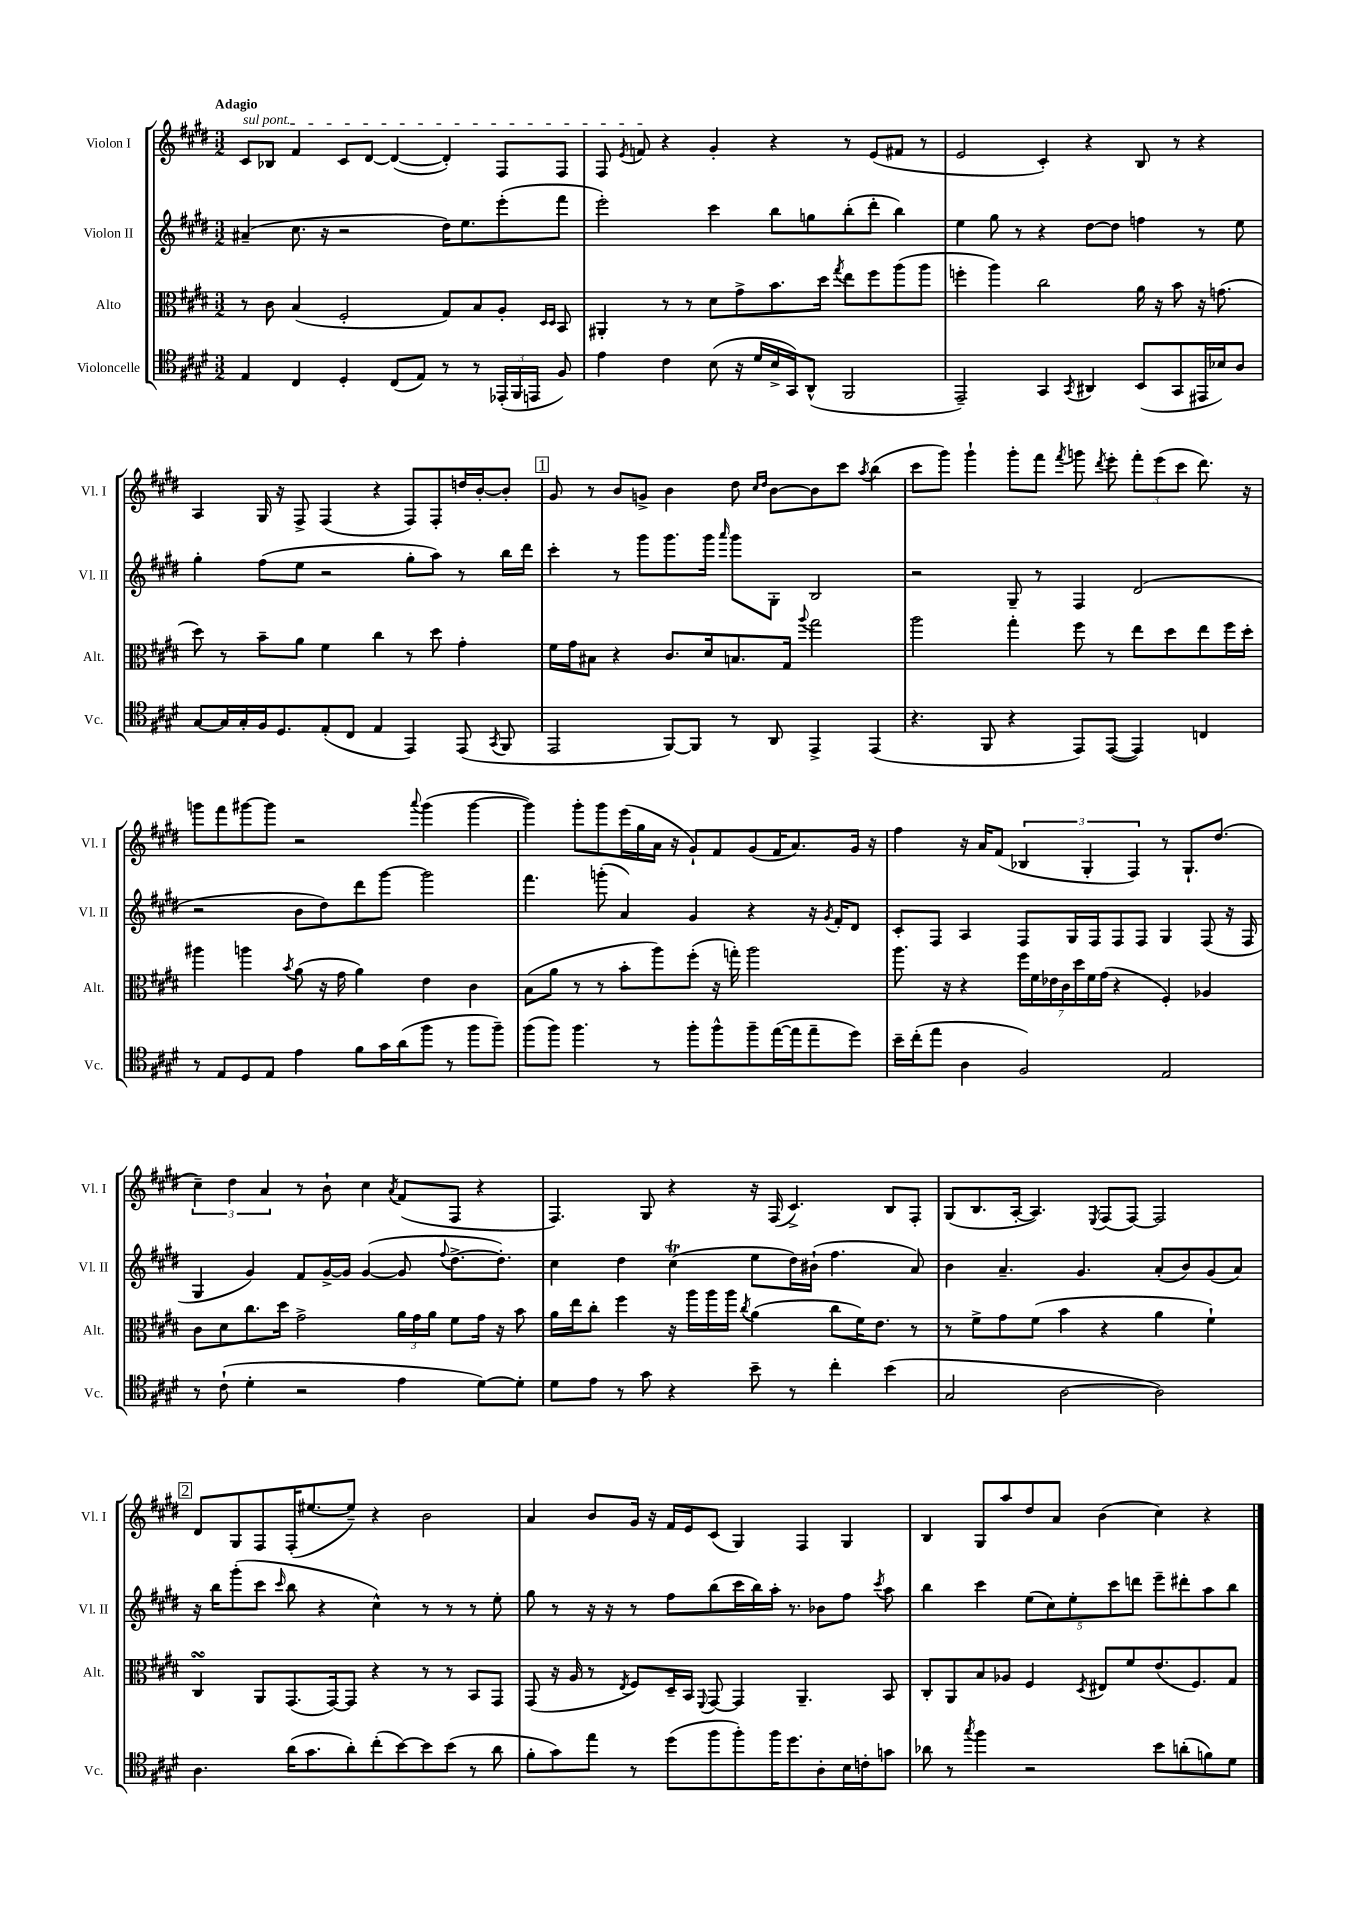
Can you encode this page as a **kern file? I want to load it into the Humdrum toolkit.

**kern	**kern	**kern	**kern
*staff4	*staff3	*staff2	*staff1
*clefC4	*clefC3	*clefG2	*clefG2
*k[f#c#g#d#]	*k[f#c#g#d#]	*k[f#c#g#d#]	*k[f#c#g#d#]
*M3/2	*M3/2	*M3/2	*M3/2
4E	8r	(4a#~	8c#
.	8c#	.	8B-
4C#	(4B	8.cc#	4f#
.	.	16r	.
4D#'	2F#'	2r	8c#
.	.	.	[8d#
(8C#	.	.	(4d#_
8E)	.	.	.
8r	8G#)	16dd#)	4d#'])
.	.	8.ee	.
8r	8B	.	.
(24EE-'	8A'	(8eee'	8F#
24FF#	.	.	.
24EE	.	.	.
.	16qqD#	.	.
.	16qqD#	.	.
8F#)	8BB	8fff#	8F#
=	=	=	=
4e	4AA#'	2eee')	8F#
.	.	.	8qe
.	.	.	8f
4c#	8r	.	4r
.	8r	.	.
(8B	8d#	4ccc#	4g#'
16r	8g#^	.	.
16d#	.	.	.
16B^	8.b	8bb	4r
16GG#)	.	.	.
(8AA^^	.	8gg	.
.	16dd#	.	.
.	8qgg#	.	.
2FF#	8ee	(8bb'	8r
.	8ff#	8ddd#'	(8e
.	(8aa	4bb)	8f#
.	8aa	.	8r
=	=	=	=
2EE~)	4ff'	4ee	2e
.	4aa)	8gg#	.
.	.	8r	.
4GG#	2cc#	4r	4c#')
8qGG#	.	.	.
4AA#	.	[8dd#	4r
.	.	8dd#]	.
(8BB	16a	4ff	8B
.	16r	.	.
8GG#	8b	.	8r
16EE#	16r	8r	4r
16B-)	(8.g	.	.
8A	.	8ee	.
=	=	=	=
[8G#	8dd#)	4gg#'	4A
16G#]	8r	.	.
16G#'	.	.	.
16F#	8b~	(8ff#	16G#
8.D#	.	.	16r
.	8a	8ee	8F#^
(8E'	4f#	2r	(4F#
8C#	.	.	.
4E	4cc#	.	4r
4EE)	8r	8gg#'	8F#)
.	8dd#	8aa)	8F#'
(8EE	4g#'	8r	16dd
.	.	.	[16b'
8qGG#	.	.	.
8FF#	.	16bb	8b']
.	.	16ddd#	.
=	=	=	=
2EE	16f#	4ccc#'	8g#
.	16g#	.	.
.	8B#	.	8r
.	4r	8r	8b
.	.	8ggg#	8g^
[8FF#)	8.c#	8.ggg#	4b
8FF#]	.	.	.
.	16d#	16ggg#	.
.	.	16qqaaa	.
8r	8.B	8ggg#	8dd#
.	.	.	16qqcc#
.	.	.	16qqdd#
8AA	.	8G#'	[8b
.	16G#	.	.
.	8qqaa	.	.
4EE^	2gg#	2B	8b]
.	.	.	8ccc#
.	.	.	8qaa
(4EE	.	.	(4bb
=	=	=	=
4.r	2aa	2r	8ccc#
.	.	.	8ggg#)
.	.	.	4ggg#`
8FF#	.	.	.
4r	4gg#'	8G#~	8ggg#'
.	.	8r	8fff#
.	.	.	8qfff#
8EE)	8ff#	4F#	8ggg
.	.	.	8qddd#
([8EE	8r	.	8eee'
4EE])	8ee	(2d#	12fff#'
.	.	.	(12eee
.	8dd#	.	.
.	.	.	12ccc#
4C	8ee	.	8.ddd#)
.	16ff#	.	.
.	16dd#'	.	16r
=	=	=	=
8r	4aa#	2r	8ggg
8E	.	.	8fff#
8D#	4aa	.	[8ggg#
8E	.	.	8ggg#]
.	8qb	.	.
4e	(8a	8b	2r
.	16r	8dd#)	.
.	16g#	.	.
8f#	4a)	8ddd#	.
16g#	.	[8ggg#	.
(16a	.	.	.
.	.	.	8qqaaa
8ff#	4e	2ggg#]	(4ggg#
8r	.	.	.
8ff#	4c#	.	[4ggg#
8ff#~)	.	.	.
=	=	=	=
(8ff#	(8B	4.fff#	4ggg#])
8ff#)	8a	.	.
4.ff#	8r	.	8ggg#'
.	8r	(8ggg'	8ggg#
.	8b'	4a)	(16eee
.	.	.	16gg#
8r	8aa)	.	16a
.	.	.	16r
8ff#'	(8ff#'	4g#	8g#`)
8ff#^^	16r	.	8f#
.	16gg')	.	.
8ff#~	2aa	4r	(8g#
([16ee	.	.	16f#
16ee]	.	.	8.a)
8ee~	.	16r	.
.	.	8qg#	.
.	.	16f#'	.
8dd#)	.	8d#	16g#
.	.	.	16r
=	=	=	=
16b~	8.aa	8c#'	4ff#
(16cc#'	.	.	.
8ee	.	8F#	.
.	16r	.	.
4A	4r	4A	16r
.	.	.	16a
.	.	.	(8f#
2F#)	28ff#	8F#	6B-
.	28f#	.	.
.	28e-	.	.
.	28c#	.	.
.	.	16G#	.
.	28dd#	.	.
.	.	.	6G#'
.	28f#	.	.
.	.	16F#	.
.	(28g#	.	.
.	4r	8F#	.
.	.	.	6F#)
.	.	8F#	.
2E	4F#')	4G#	8r
.	.	.	8.G#`
.	4A-	(8F#	.
.	.	.	(8.dd#
.	.	16r	.
.	.	16F#	.
=	=	=	=
8r	8c#	4G#	6cc#~)
(8c#`	8d#	.	.
.	.	.	6dd#
4d#'	8.cc#	4g#)	.
.	.	.	6a
.	16dd#	.	.
2r	2g#^	8f#	8r
.	.	[16g#^	8b`
.	.	16g#]	.
.	.	([4g#	4cc#
.	.	.	8qa
4e	24a	8g#]	(8f#
.	24g#	.	.
.	24a	.	.
.	.	8qqff#	.
.	8f#	[8.dd#^	8F#
[8d#)	16g#	.	4r
.	16r	8.dd#'])	.
8d#']	8b	.	.
=	=	=	=
8d#	16a	4cc#	4.F#)
.	16ee	.	.
8e	8cc#'	.	.
8r	4ff#	4dd#	.
8g#	.	.	8G#
4r	16r	(4cc#	4r
.	16aa	.	.
.	16aa	.	.
.	16aa	.	.
.	8qcc#	.	.
8b~	(4a	8ee	16r
.	.	.	(16F#
8r	.	16dd#)	4.c#^)
.	.	(16b#`	.
4cc#'	8cc#	4.ff#	.
.	16f#)	.	.
.	8.e	.	.
(4b	.	.	8B
.	8r	8a)	8F#'
=	=	=	=
2G#	8r	4b	(8G#
.	8f#^	.	8.B
.	8g#	4.a~	.
.	.	.	[16A'
.	(8f#	.	4.A])
[2A	4b	.	.
.	.	4.g#	.
.	.	.	8qE
.	4r	.	(8F#
.	.	.	[8F#)
2A])	4a	(8a'	2F#]
.	.	8b)	.
.	4f#`)	(8g#	.
.	.	8a)	.
=	=	=	=
4.A	4C#	16r	8d#
.	.	16bb	.
.	.	(8ggg#'	8G#
.	8AA	8ccc#	8F#
.	.	16qqccc#	.
(16a	(8.GG#	8bb	(16F#'
8.g#	.	.	[8.ee#
.	.	4r	.
.	[16GG#)	.	.
8a')	8GG#]	.	8ee#~])
(8cc#'	4r	4cc#^^)	4r
[8b)	.	.	.
8b]	8r	8r	2b
(8b	8r	8r	.
8r	8BB	8r	.
8a	8GG#	8ee'	.
=	=	=	=
8f#'	(8GG#	8gg#	4a
8g#)	16r	8r	.
.	16A	.	.
8ee	8r	16r	8b
.	.	16r	.
.	8qE	.	.
8r	8F#)	8r	16g#
.	.	.	16r
(8dd#	16D#~	8ff#	16f#
.	16BB	.	16e
.	8qqFF#	.	.
8ff#	[8GG#	(8bb	(8c#
8ff#')	4GG#]	16ccc#	4G#)
.	.	16bb)	.
16ff#	.	16aa'	.
8.dd#	.	8.r	.
.	4.AA~	.	4F#
8A'	.	8b-	.
16B	.	8ff#	4G#
16c'	.	.	.
.	.	8qccc#	.
8g	8BB	8aa	.
=	=	=	=
8a-	8C#'	4bb	4B
8r	8AA	.	.
8qgg#	.	.	.
4ff#	8B	4ccc#	8G#
.	8A-	.	8aa
2r	4F#	(10ee	8dd#
.	.	10cc#)	.
.	.	.	8a
.	.	10ee'	.
.	8qD#	.	.
.	8E#	.	(4b
.	.	10ccc#	.
.	8f#	.	.
.	.	10ddd	.
8b	(8.e	8eee~	4cc#)
(8a'	.	8ddd#'	.
.	8.F#)	.	.
8f)	.	8aa	4r
8d#	8G#	8bb	.
==	==	==	==
*-	*-	*-	*-
